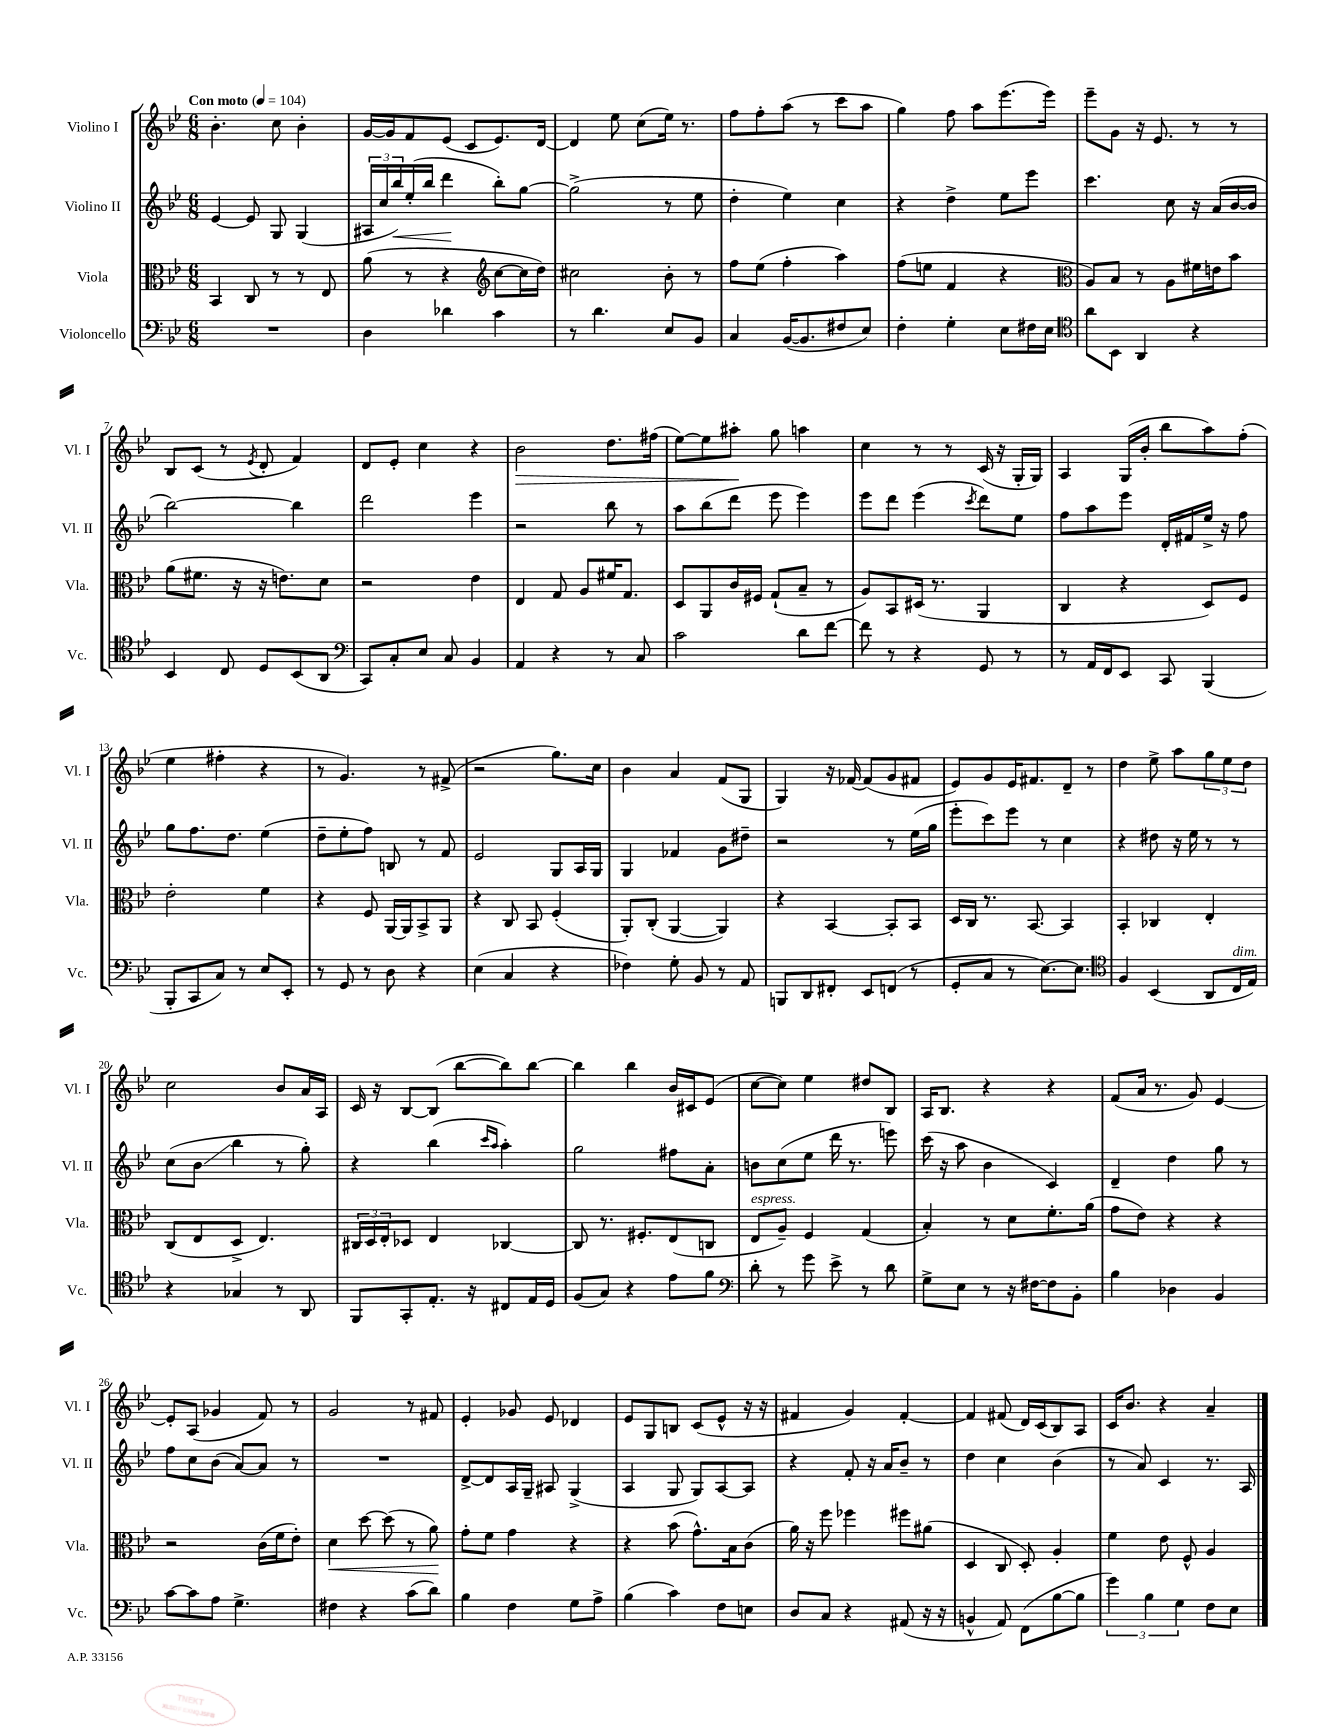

**kern	**kern	**kern	**kern
*staff4	*staff3	*staff2	*staff1
*clefF4	*clefC3	*clefG2	*clefG2
*k[b-e-]	*k[b-e-]	*k[b-e-]	*k[b-e-]
*M6/8	*M6/8	*M6/8	*M6/8
*MM104	*MM104	*MM104	*MM104
2.r	4BB-/	[4e-/	4.b-'\
.	8C/	8e-/]	.
.	8r	8G/	8cc\
.	8r	(4G/	4b-'\
.	8E-/	.	.
=	=	=	=
4D\	(8a\	24A#/LL	[16g/LL
.	.	24cc/	.
.	.	.	16g/]J
.	.	24bb-/)	.
.	8r	(16ee-'/	8f/
.	.	16bb-/JJ	.
4d-\	4r	4ddd\	(8e-/J
.	.	.	8c/L
*	*clefG2	*	*
4c\	[8cc\L	8bb-'\L)	8.e-/)
.	16cc\]L	[8gg\J	.
.	16dd\JJ)	.	[16d/Jk
=	=	=	=
8r	2cc#\	(2gg^\]	4d/]
4.d\	.	.	.
.	.	.	8ee-\
.	.	.	(8cc\L
8E-/L	8b-'\	8r	16ee-\Jk)
.	.	.	8.r
8BB-/J	8r	8ee-\	.
=	=	=	=
4C/	8ff\L	4dd'\	8ff\L
.	(8ee-\J	.	8ff'\
([16BB-/LK	4ff'\	4ee-\)	(8aa\J
8.BB-/]	.	.	.
.	.	.	8r
8F#/	4aa\)	4cc\	8ccc\L
8E-/J)	.	.	8aa\J
=	=	=	=
4F'\	(8ff\L	4r	4gg\)
.	8ee\J	.	.
4G'\	4f/	4dd^\	8ff\
.	.	.	8aa\L
8E-\L	4r	8ee-\L	(8.eee-\
16F#\L	.	8eee-\J	.
16E-\JJ	.	.	16eee-\Jk)
=	=	=	=
*clefC4	*clefC3	*	*
8a\L	8A/L)	4.ccc\	8eee-~\L
8BB-\J	8B-/J	.	8g\J
4AA/	8r	.	16r
.	.	.	8.e-/
.	8A\L	8cc\	.
4r	16f#\L	16r	8r
.	16e\J	(16a/LL	.
.	8b-\J	[16b-/	8r
.	.	16b-/]JJ	.
=	=	=	=
4BB-/	(8a\L	[2bb-\)	8B-/L
.	8.f#\J	.	(8c/J
8C/	.	.	8r
.	16r	.	.
.	.	.	8qe-/
8D/L	16r	.	8d'/
.	8.e\L)	.	.
(8BB-/	.	4bb-\]	4f/)
8AA/J	8d\J	.	.
=	=	=	=
*clefF4	*	*	*
8CC/L)	2r	2ddd\	8d/L
8C'/	.	.	8e-'/J
8E-/J	.	.	4cc\
8C/	.	.	.
4BB-/	4e-\	4eee-\	4r
=	=	=	=
4AA/	4E-/	2r	2b-\
4r	8G/	.	.
.	8A/L	.	.
8r	16f#/K	8bb-\	8.dd\L
.	8.G/J	.	.
8C/	.	8r	.
.	.	.	(16ff#\Jk
=	=	=	=
2c\	8D/L	8aa\L	[8ee-\L)
.	8AA/	(8bb-\	8ee-\]
.	16c/L	8ddd\J	8aa#'\J
.	16F#/JJ	.	.
.	(8G`/L	8eee-\	8gg\
8d\L	8B-~/J	4eee-\)	4aa\
[8f\J	8r	.	.
=	=	=	=
8f\]	8A/L)	8eee-\L	4cc\
8r	8BB-/	8ddd\J	.
4r	(16D#/Jk	(4eee-\	8r
.	8.r	.	.
.	.	.	8r
.	.	8qccc/	.
8GG/	4AA/	8ddd\L)	(16c/
.	.	.	16r
8r	.	8ee-\J	16G'/LL
.	.	.	16G/JJ)
=	=	=	=
8r	4C/	8ff\L	4A/
16AA/LL	.	8aa\	.
16FF/J	.	.	.
8EE-/J	4r	8eee-\J	(16G/LL
.	.	.	16b-'/JJ
8CC/	.	16d'/LL	8bb-\L
.	.	16f#/	.
(4BBB-/	8D/L)	16ee-^/JJ	8aa\)
.	.	16r	.
.	8F/J	8ff\	(8ff'\J
=	=	=	=
8BBB-'/L	2e-'\	8gg\L	4ee-\
8CC/	.	8.ff\	.
8C/J)	.	.	4ff#'\
.	.	8.dd\J	.
8r	.	.	.
8E-/L	4f\	(4ee-\	4r
8EE-'/J	.	.	.
=	=	=	=
8r	4r	8dd~\L	8r
8GG/	.	8ee-'\	4.g/)
8r	8F/	8ff\J)	.
8D\	[16AA/LL	8B/	.
.	16AA/]J	.	.
4r	8BB-^/	8r	8r
.	8AA/J	8f/	(8f#^/
=	=	=	=
(4E-\	4r	2e-/	2r
4C/	8C/	.	.
.	8BB-/	.	.
4r	(4F'/	8G/L	8.gg\L)
.	.	16A/L	.
.	.	16G/JJ	16cc\Jk
=	=	=	=
4F-\)	8AA'/L)	4G/	4b-\
.	(8C'/J	.	.
8G'\	[4AA/	4f-/	4a/
8BB-/	.	.	.
8r	4AA/])	8g\L	(8f/L
8AA/	.	8dd#~\J	8G/J
=	=	=	=
8BBB/L	4r	2r	4G/)
8DD/	.	.	.
8FF#'/J	[4BB-/	.	16r
.	.	.	[16f-/
8EE-/L	.	.	(8f-/]L
(8FF/J	8BB-'/]L	8r	8g/
8r	8BB-/J	(16ee-\LL	8f#/J
.	.	16gg\JJ	.
=	=	=	=
8GG'/L	16D/LL	8eee-'\L	8e-/L)
.	16C/JJ	.	.
8C/J	8.r	8ccc\)	8g/
8r	.	8eee-\J	16e-/K
.	[8.BB-/	.	8.f#/
[8.E-\L)	.	8r	.
.	4BB-/]	4cc\	8d~/J
8.E-\]J	.	.	.
.	.	.	8r
=	=	=	=
*clefC4	*	*	*
4F/	4BB-'/	4r	4dd\
(4BB-/	4C-/	8dd#\	8ee-^\
.	.	16r	8aa\L
.	.	16ee-\	.
8AA/L	4E-'/	8r	12gg\
.	.	.	12ee-\
16C/L	.	8r	.
.	.	.	12dd\J
16E-/JJ)	.	.	.
=	=	=	=
4r	(8C/L	(8cc\L	2cc\
.	8E-/	8b-\J	.
4G-/	8D^/J	4bb-\	.
.	4.E-/)	.	.
8r	.	8r	8b-/L
8AA/	.	8gg'\)	16a/L
.	.	.	16A/JJ
=	=	=	=
8FF/L	24C#/LL	4r	16c/
.	24D/	.	.
.	.	.	16r
.	24E-'/J	.	.
8GG'/	8D-/J	.	[8B-/L
8.E-'/J	4E-/	(4bb-\	(8B-/]J
.	.	.	[8bb-\L
16r	.	.	.
.	.	16qqccc/LL	.
.	.	16qqaa/JJ	.
8C#/L	[4C-/	4aa'\)	8bb-\])
16E-/L	.	.	[8bb-\J
16D/JJ	.	.	.
=	=	=	=
(8F/L	8C-/]	2gg\	4bb-\]
8G/J)	8.r	.	.
4r	.	.	4bb-\
.	8.F#'/L	.	.
8e-\L	(8E-/	8ff#\L	16b-/LL
.	.	.	16c#/J
8f\J	8C/J	8a'\J	(8e-/J
=	=	=	=
*clefF4	*	*	*
8d'\	8E-/L	8b\L	[8cc\L
8r	8A~/J)	(8cc\	8cc\]J)
8g\	4F/	8ee-\J	4ee-\
8e-^\	.	16ddd\	.
.	.	8.r	.
8r	(4G/	.	8dd#/L
8d\	.	8eee\)	8B-/J
=	=	=	=
8G^\L	4B-'/)	(16ccc\	16A/LK
.	.	16r	8.B-/J
8E-\J	.	8aa\	.
8r	8r	4b-\	4r
16r	8d\L	.	.
[16F#\LK	.	.	.
8F#\]	8.f'\	4c/)	4r
8BB-'\J	.	.	.
.	(16a\Jk	.	.
=	=	=	=
4B-\	8g\L	4d~/	(8f/L
.	8e-\J)	.	16a/Jk
.	.	.	8.r
4D-\	4r	4dd\	.
.	.	.	8g/)
4BB-/	4r	8gg\	[4e-/
.	.	8r	.
=	=	=	=
[8c\L	2r	8ff\L	8e-'/]L
8c\]	.	8cc\	(8A/J
8A\J	.	(8b-\J	4g-/
4.G^\	.	[8a/L)	.
.	(16c\LL	8a/]J	8f/)
.	16f\J	.	.
.	8e-'\J)	8r	8r
=	=	=	=
4F#\	4d\	2.r	2g/
4r	[8dd\	.	.
.	(8dd\]	.	.
(8c\L	8r	.	8r
8d\J)	8a\)	.	8f#/
=	=	=	=
4B-\	8g'\L	[8d^/L	4e-'/
.	8f\J	8d/]	.
4F\	4g\	16A/L	8g-/
.	.	16G~/JJ	.
.	.	8A#/	8e-/
8G\L	4r	(4G^/	4d-/
8A^\J	.	.	.
=	=	=	=
(4B-\	4r	4A/	8e-/L
.	.	.	8G/
4c\)	(8b-\	8G/	8B/J
.	8.g^^\L)	8G/L)	(8c/L
8F\L	.	[8A/	8e-^^/J
.	16B-\k	.	.
8E\J	(8c\J	8A/]J	16r
.	.	.	16r
=	=	=	=
8D/L	16a\)	4r	4f#/
.	16r	.	.
8C/J	8ff\	.	.
4r	4ff-\	8f'/	4g/)
.	.	16r	.
.	.	16a/LK	.
(8AA#/	8ff#\L	8b-~/J	[4f#'/
16r	(8a#\J	8r	.
16r	.	.	.
=	=	=	=
4BB^^/	4D/	4dd\	4f#/]
8AA/)	8C/	4cc\	(8f#/
(8FF\L	8D'/)	.	16d/LL)
.	.	.	(16c/J
[8B-\	4A'/	(4b-\	8B-/)
8B-\]J	.	.	8A/J
=	=	=	=
6g\)	4f\	8r	16c/LK
.	.	.	8.b-/J
.	.	8a/)	.
6B-\	.	.	.
.	8e-\	4c/	4r
6G\	.	.	.
.	8F^^/	.	.
8F\L	4A/	8.r	4a~/
8E-\J	.	.	.
.	.	16A/	.
==	==	==	==
*-	*-	*-	*-
